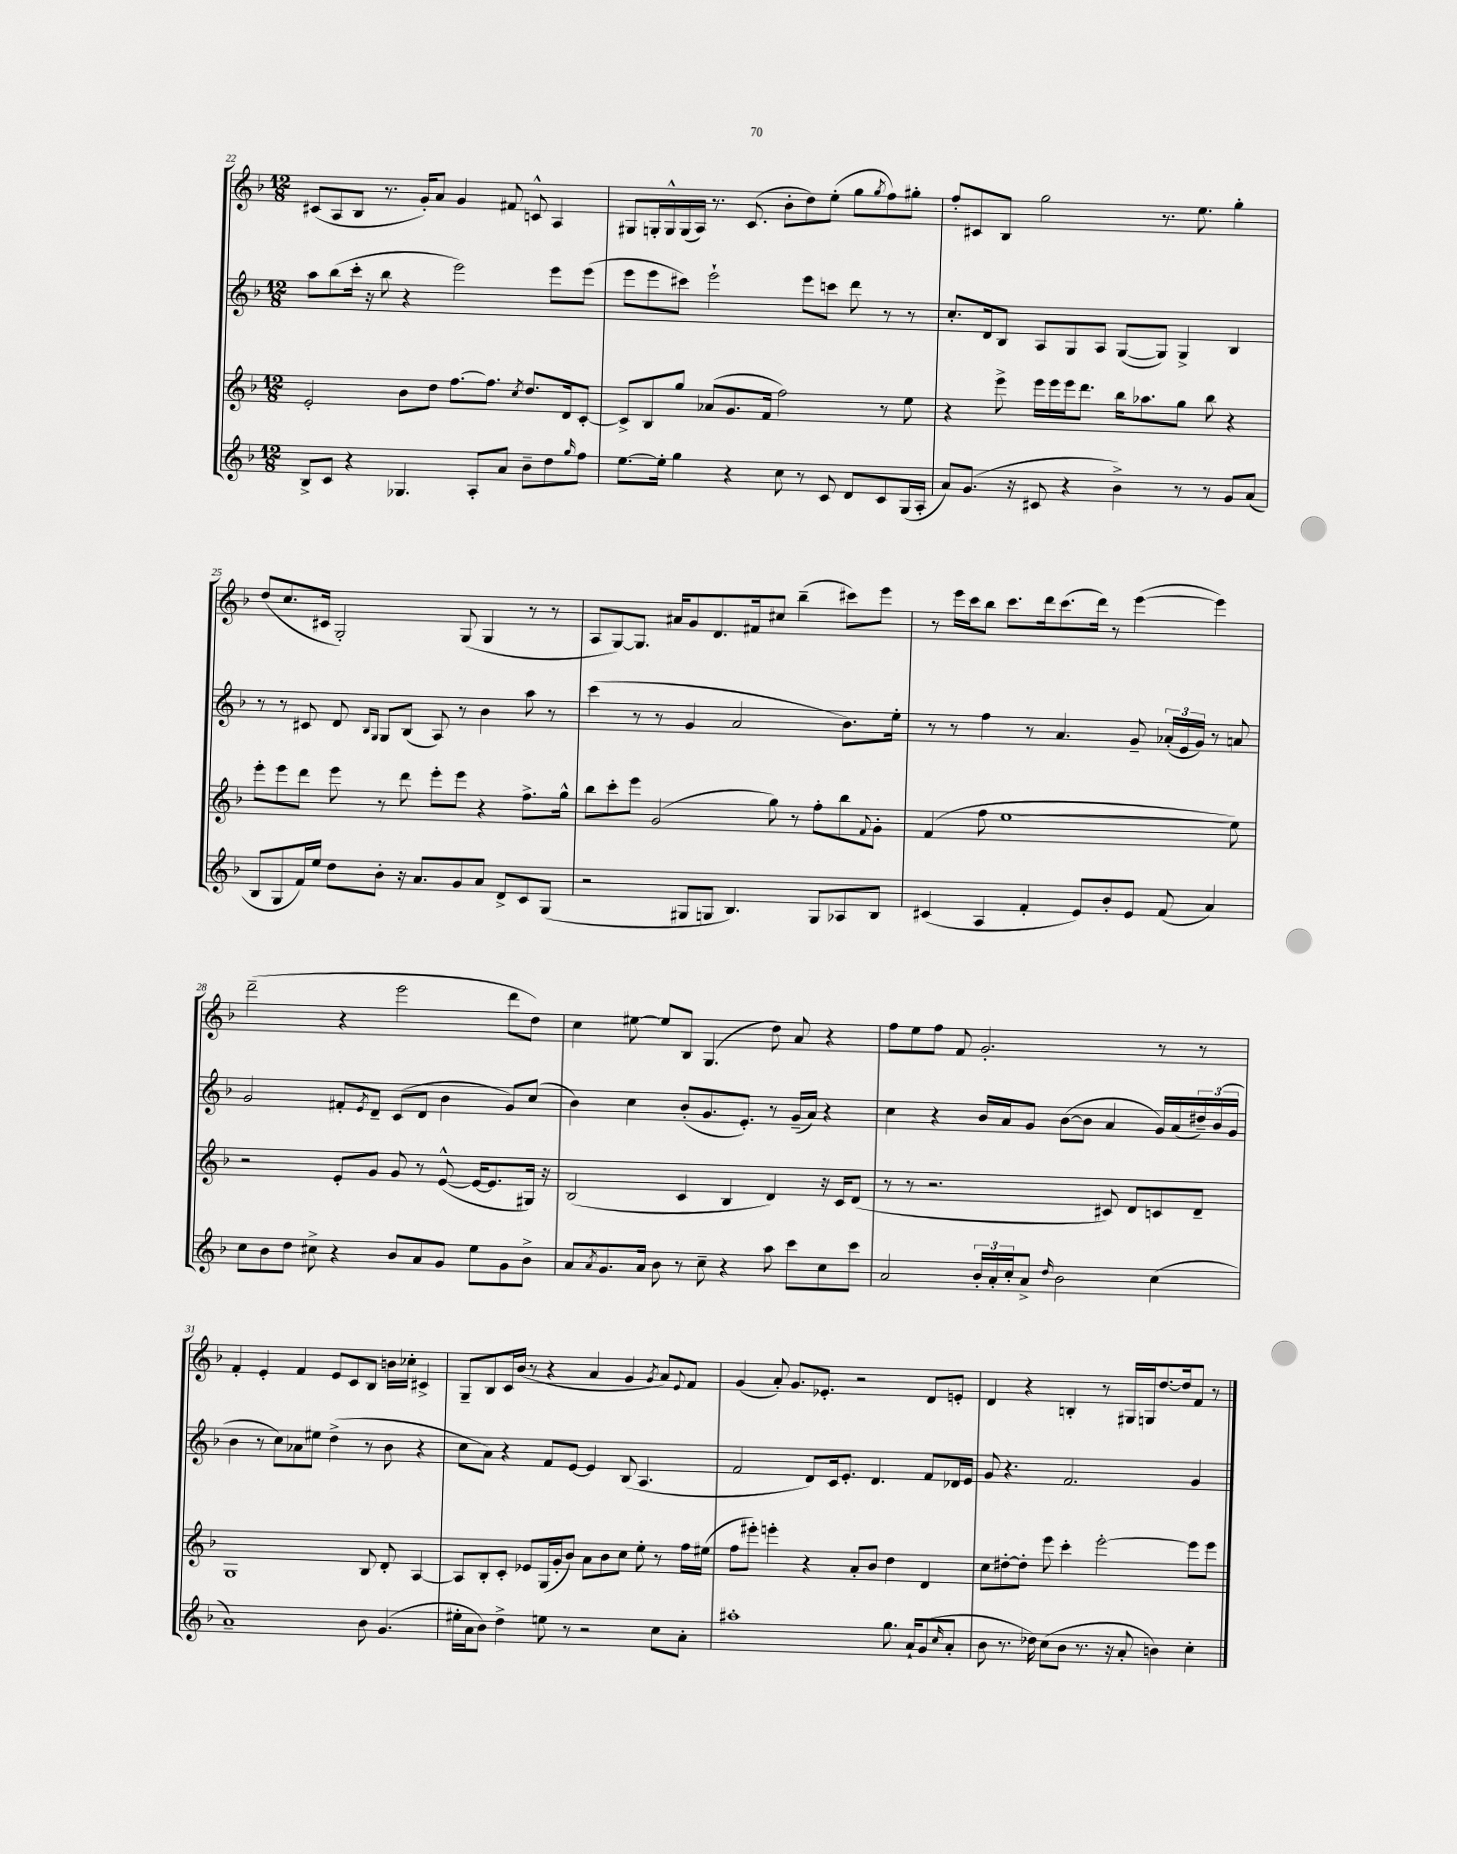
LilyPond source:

<<
\new StaffGroup <<
\new Staff = "s0" {
    \clef treble \key f \major \numericTimeSignature \time 12/8
    cis'8( a8 bes8 r8. g'16-.) a'8 g'4 fis'8 c'8-^ a4 |
    gis8 g16-. g16-^ g16( a16) r8. c'8.( bes'8-. d''8) e''8-.( g''8 \acciaccatura { g''8 } f''8) gis''8-. |
    f''8-. cis'8 bes8 g''2 r8. e''8. g''4-. |
    d''8( c''8. cis'16 g2-.) g8( g4 r8 r8 |
    a8 g8~) g8. ais'16 g'8 d'8. fis'16 cis''8 bes''4--( cis'''8) e'''8 |
    r8 e'''16 c'''16 bes''8 c'''8. d'''16 c'''8.( d'''16) r8 e'''4~( e'''4) |
    d'''2--( r4 e'''2 d'''8 d''8) |
    c''4 eis''8~ eis''8 bes8 g4.( d''8) a'8 r4 |
    f''8 e''8 f''8 f'8 g'2.-. r8 r8 |
    f'4-. e'4-. f'4 e'8 c'8 bes8 b'16 ces''16-. cis'4-> |
    g8-- bes8 c'16 bes'16( r8 r4 a'4 g'4 \acciaccatura { g'8 } a'8) \appoggiatura { e'8 } f'8 |
    g'4( a'8-.) g'8. ees'8.-. r2 d'8 e'8-. |
    d'4 r4 b4-. r8 gis16 g16 d''8.~ d''16 f'8 r8 \bar "|." |
}
\new Staff = "s1" {
    \clef treble \key f \major \numericTimeSignature \time 12/8
    a''8 bes''8( c'''16-. r16 bes''8 r4 e'''2) e'''8 e'''8( |
    e'''8 e'''8 cis'''8) e'''2-! e'''8 c'''8 d'''8 r8 r8 |
    c''8.-. d'16 bes8 a8 g8 a8 g8~( g8) g4-> bes4 |
    r8 r8 cis'8 d'8 \grace { bes16 g16 } g8 bes8( a8) r8 bes'4 a''8 r8 |
    c'''4( r8 r8 g'4 a'2 bes'8.) e''16-. |
    r8 r8 f''4 r8 a'4. g'8-- \tuplet 3/2 { aes'16-.( e'16 g'16) } r8 a'8 |
    g'2 fis'8-. \acciaccatura { e'8 } d'8-- c'8( d'8 bes'4 g'8) c''8( |
    bes'4) c''4 bes'8-.( g'8. e'8.-.) r8 g'16--( a'16) r4 |
    c''4 r4 bes'16 a'16 g'8 bes'8~( bes'8 a'4 g'16) a'16( \tuplet 3/2 { dis''16--) bes'16( g'16 } |
    bes'4 r8 c''8) aes'8 eis''8 d''4->( r8 bes'8 r4 |
    c''8 a'8) r4 f'8 e'8~ e'4 bes8( a4. |
    f'2 d'8) c'16 e'8.-. d'4. f'8 des'16 e'16 |
    g'8 r4. f'2. g'4 \bar "|." |
}
\new Staff = "s2" {
    \clef treble \key f \major \numericTimeSignature \time 12/8
    e'2-. bes'8 d''8 f''8.~ f''8. \acciaccatura { c''8 } d''8. d'16 c'8~-. |
    c'8-> bes8 g''8 aes'8( g'8. f'16 f''2) r8 e''8 |
    r4 e'''8-> e'''16 e'''16 e'''16 d'''8. bes''16 aes''8. g''8 bes''8 r4 |
    e'''8-. e'''8 d'''8 e'''8 r8 d'''8 e'''8-. e'''8 r4 f''8.-> g''16-^ |
    bes''8 c'''8-. e'''8 g'2( g''8) r8 f''8-. bes''8 \appoggiatura { f'8 } g'8-. |
    f'4( f''8 e''1~ e''8) |
    r2 e'8-. g'8 g'8 r8 e'8~-^( e'16~ e'8. gis16) r16 |
    bes2( c'4 bes4 d'4) r16 c'16 d'8( |
    r8 r8 r2. cis'8) d'8 c'8 d'8-- |
    g1 bes8 d'8-. a4~ |
    a8 bes8-. c'8-. ees'8 g16( g'16-. bes'8) a'8 bes'8 c''8 e''8-. r8 f''16 eis''16( |
    f''8 eis'''8-.) e'''4-. r4 a'8-. bes'8 d''4 d'4 |
    c''8 dis''8~-. dis''8-. e'''8 c'''4-. e'''2~-. e'''8 e'''8 \bar "|." |
}
\new Staff = "s3" {
    \clef treble \key f \major \numericTimeSignature \time 12/8
    bes8-> c'8 r4 ges4. a8-. a'8 bes'8-- d''8 \grace { g''16 } f''8 |
    e''8.~ e''16-. g''4 r4 c''8 r8 c'8 d'8 c'8 g16( a16-. |
    a'8) g'8.( r16 cis'8 r4 bes'4->) r8 r8 g'8 a'8( |
    bes8 g8 f'16) e''16 d''8 bes'8-. r16 a'8. g'8 a'8 d'8-> c'8 g8( |
    r2 gis8 g8 bes4.) g8 aes8 bes8 |
    cis'4( a4 f'4-. e'8) bes'8-. e'8 f'8( a'4) |
    c''8 bes'8 d''8 cis''8-> r4 bes'8 a'8 g'8 e''8 g'8 bes'8-> |
    a'8 \acciaccatura { a'8 } g'8. a'16 bes'8 r8 c''8-- r4 a''8 c'''8 c''8 c'''8 |
    a'2 \tuplet 3/2 { bes'16-. a'16-. c''16-. } a'8-> \grace { d''16 } bes'2 c''4( |
    a'1--) bes'8 g'4.( |
    eis''16-. a'16 bes'8) d''4-> e''8 r8 r2 c''8 a'8-. |
    ais''1-. g''8. a'16-! g'8( \grace { c''16 } a'8-. |
    bes'8 r8. des''16) c''8( bes'8 r8. r16 a'8-. b'4) c''4-. \bar "|." |
}
>>
>>
\layout { \context { \Score currentBarNumber = #22 } }
